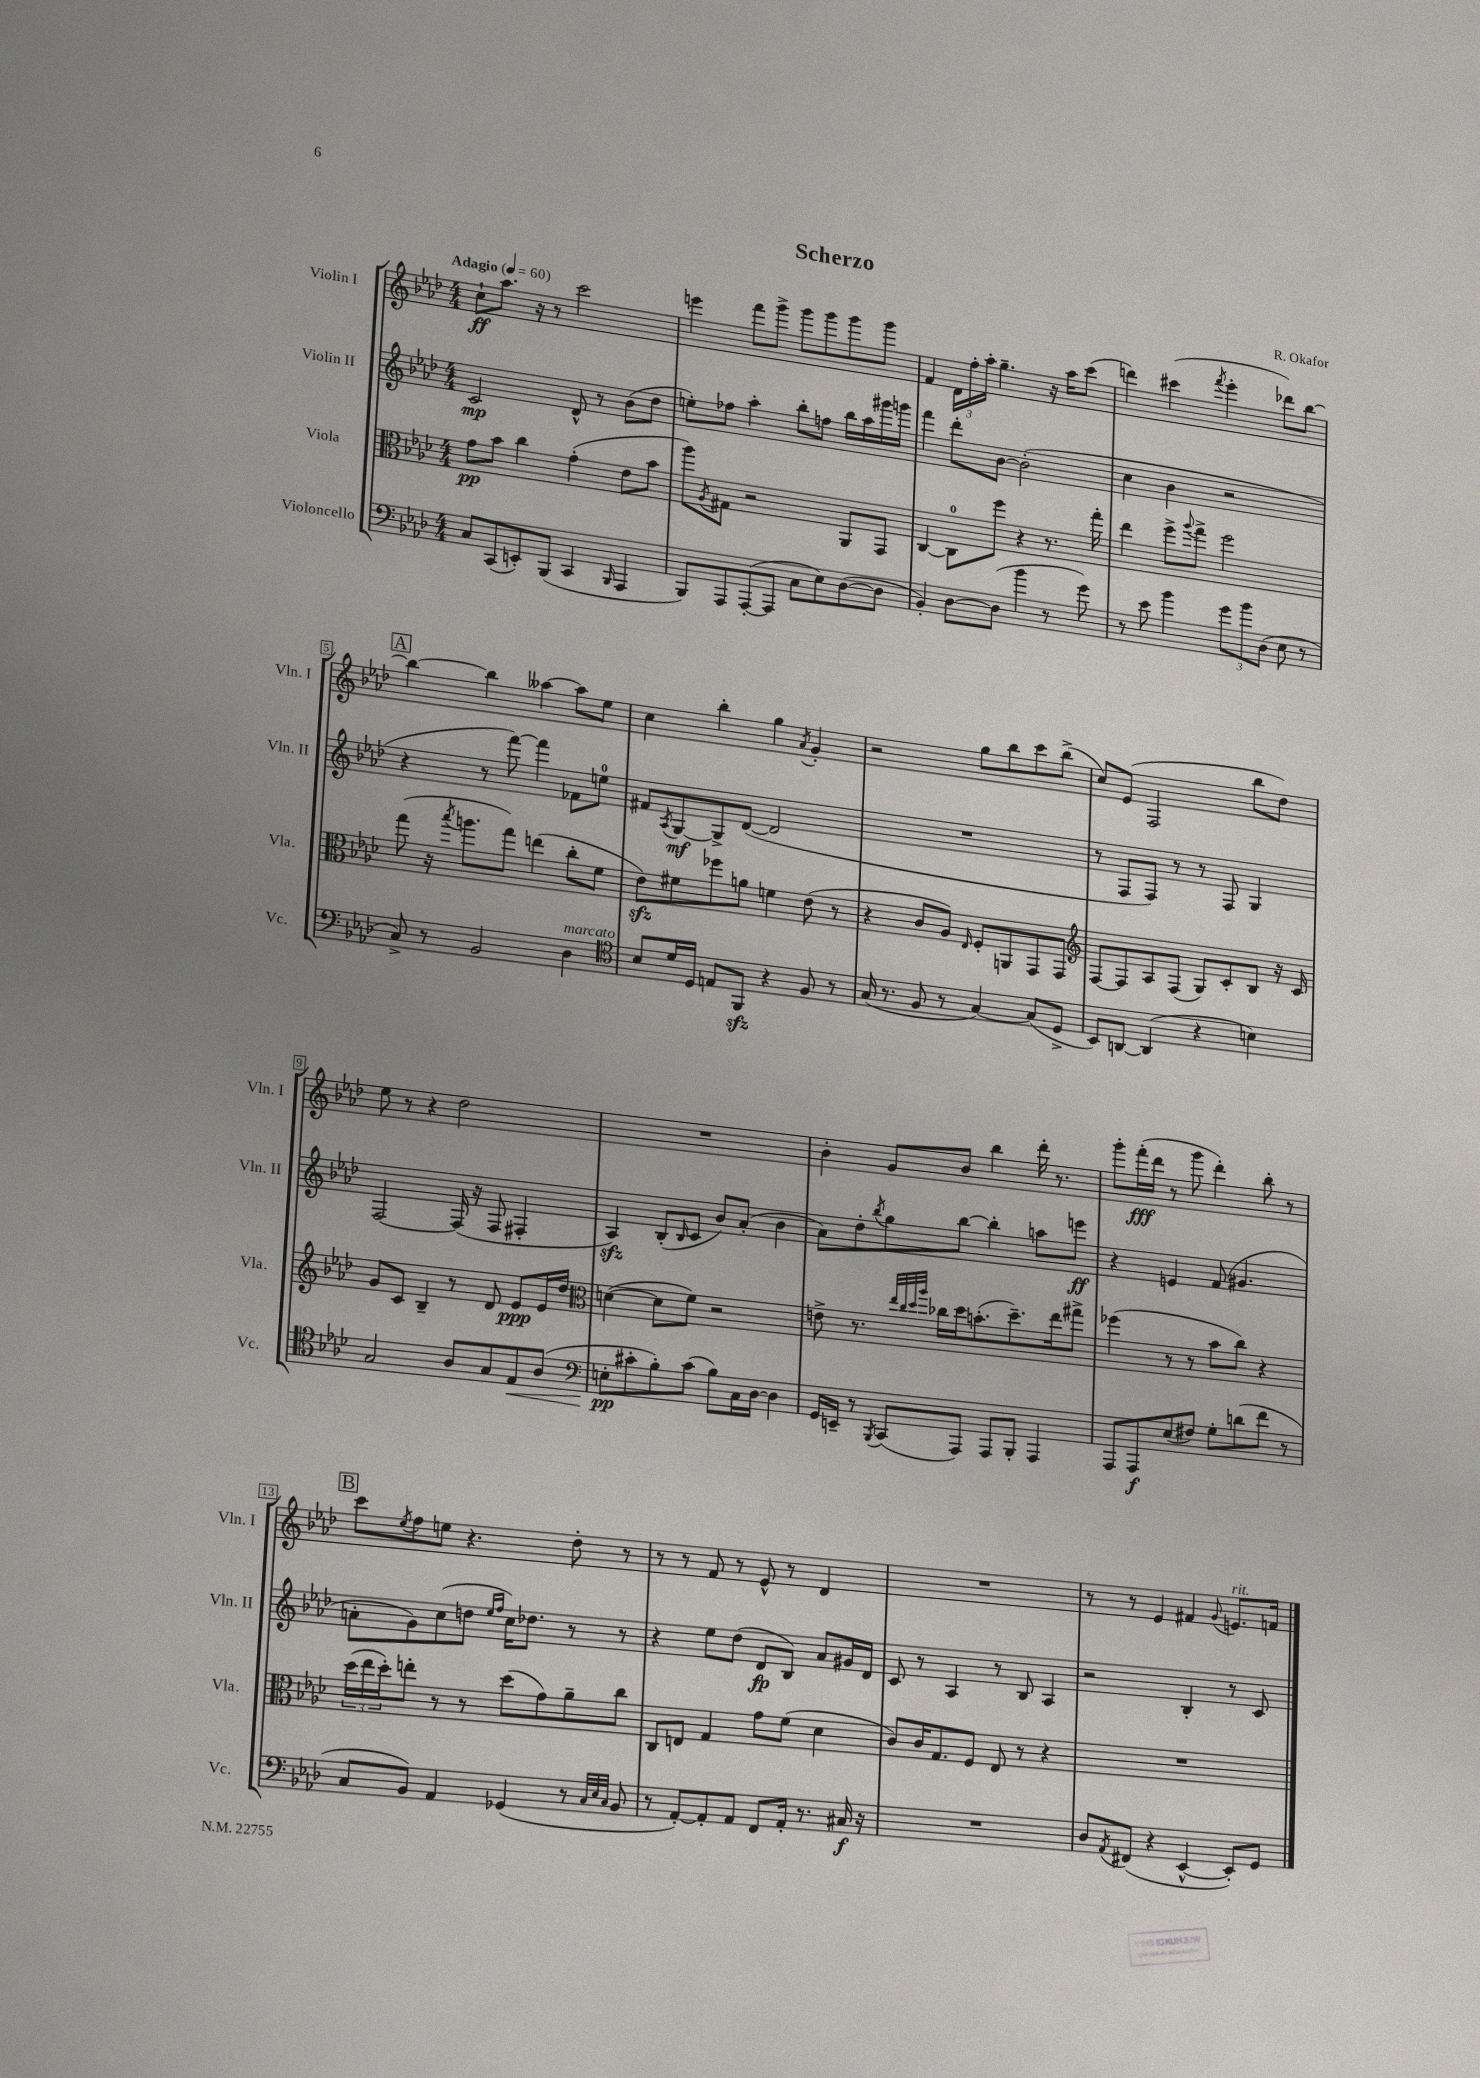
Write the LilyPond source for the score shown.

\header { title = "Scherzo" composer = "R. Okafor" }
<<
\new StaffGroup <<
\new Staff = "s0" \with { instrumentName = "Violin I" shortInstrumentName = "Vln. I" } {
    \clef treble \key aes \major \numericTimeSignature \time 4/4 \tempo "Adagio" 4 = 60
    c''8-!\ff aes''8. r16 r8 c'''2 |
    e'''4 f'''8 g'''8-> g'''8 g'''8 g'''8 g'''8 |
    f'4 \tuplet 3/2 { des'16 f''16-. aes''16-. } g''4.-- r16 aes''16 c'''8( |
    d'''4) cis'''4( \acciaccatura { f'''8 } ees'''4-. des'''8) bes''8~ |
    \mark \markup { \box "A" } bes''4~ bes''4 aeses''4~ aeses''8 ees''8 |
    c''4 bes''4-. g''4 \acciaccatura { aes'8 } g'4-. |
    r2 g''8 bes''8 c'''8 bes''8->( |
    c''8) ees'8( f2 bes''8 des''8) |
    ees''8 r8 r4 des''2 |
    R1 |
    bes'4-. g'8 bes'8 bes''4 des'''16-. r8. |
    g'''8-. f'''16-.\fff( des'''16 r8 g'''8 des'''4-.) bes''8-. r8 |
    \mark \markup { \box "B" } c'''8 \acciaccatura { ees''8 } f''8 e''8 r4. des''8-. r8 |
    r8 r8 f'8 r8 ees'8-^ r8 des'4 |
    R1 |
    r8 r8 ees'4 fis'4 \appoggiatura { g'8 } e'8.^\markup { \italic "rit." } f'16 \bar "|." |
}
\new Staff = "s1" \with { instrumentName = "Violin II" shortInstrumentName = "Vln. II" } {
    \clef treble \key aes \major \numericTimeSignature \time 4/4
    c'2\mp des'8-^ r8 bes'8( des''8 |
    e''8-.) fes''8 aes''4-. bes''8-. f''8 bes''16 aes''16 gis'''16 g'''16 |
    f'''4 des'''8-. bes'8~ bes'2-.( |
    c''4 bes'4 r2 |
    \mark \markup { \box "A" } r4 r8 f'''8~) f'''4 fes'8 e''8-0 |
    fis'8 \acciaccatura { aes8 } g8~\mf g8-> des'8~( des'2 |
    R1 |
    r8 f8 f8) r8 r8 f8 g4 |
    f2~ f16( r16 f8 fis4-. |
    aes4\sfz) bes8-.( \grace { bes16 } c'8 bes'8) aes'8-.( bes'4 |
    aes'8) des''8-. \acciaccatura { bes''8 } g''8 bes''8~ bes''4-. a''8 e'''8\ff |
    r4 e'4 f'8( gis'4. |
    \mark \markup { \box "B" } a'8-. g'8) c''8( d''8 \grace { ees''16 f''16 } c''16) des''8. r8 r8 |
    r4 ees''8 des''8( des'8\fp bes8) aes'8 gis'16 des'16 |
    c'8 r8 aes4 r8 bes8 aes4 |
    r2 bes4-. r8 c'8 \bar "|." |
}
\new Staff = "s2" \with { instrumentName = "Viola" shortInstrumentName = "Vla." } {
    \clef alto \key aes \major \numericTimeSignature \time 4/4
    g'8\pp bes'8 c''4 g'4-.( ees'8 bes'8 |
    aes''8) \acciaccatura { aes8 } gis8 r2 aes,8 g,8 |
    c4~ c8-0 f''8 r4 r8. g''16-. |
    ees''4 f''8-> \appoggiatura { aes''8 } g''8-> f''2 |
    \mark \markup { \box "A" } g''8( r16 \acciaccatura { bes''8 } a''8. g''8) e''4( c''8-. f'8 |
    ees'8\sfz) fis'8 fes''8 a'8 f'4 ees'8( r8 |
    r4 c'8 aes8) \grace { ees16 } f8-. a,8 g,8 g,8 |
    \clef treble f8~ f8 aes8 f8( g8) c'8-. bes8 r16 c'16 |
    g'8 c'8 bes4-- r8 des'8 ees'8\ppp ees'16 des''16 |
    \clef alto d'4~( d'8 f'8) r2 |
    e'8-> r8. \grace { ees''32 c''32 des''32 aes''32 } ces''16 des''16 b'8.-.( des''8.--) ees''16 gis''8-> |
    fes''4( r8 r8 bes'8 c''8) r4 |
    \mark \markup { \box "B" } \tuplet 3/2 { des''16( ees''16 des''16-.) } e''8-. r8 r8 des''8( g'8) aes'8-- c''8 |
    c8 e8 g4 g'8 f'8( des'4 |
    c'8) c'16 g8. f8 ees8 r8 r4 |
    R1 \bar "|." |
}
\new Staff = "s3" \with { instrumentName = "Violoncello" shortInstrumentName = "Vc." } {
    \clef bass \key aes \major \numericTimeSignature \time 4/4
    c8 c,8( e,8-.) bes,,8( c,4 \grace { bes,,16 } aes,,4 |
    bes,,8) aes,,8 aes,,8~-.( aes,,8 c8 ees8) des8~( des8 |
    bes,4-.) des8~ des8( bes'4 r8 g'8) |
    r8 ees'8 bes'4 \tuplet 3/2 { g'8 bes'8 des8( } ees8 r8 |
    \mark \markup { \box "A" } c8->) r8 bes,2 des4^\markup { \italic "marcato" } |
    \clef tenor bes8 des'16 des16 e8 f,8\sfz r4 f8 r8 |
    g16( r8. f8 r8 g4~) g8( des8-> |
    bes,8) a,8~ a,4( r4 b4) |
    g2 aes8 g8 ees8\< aes8( |
    \clef bass e8-.\pp\! cis'8-. bes8-.) cis'8( bes8) c16 des16~ des4 |
    g,16 e,16-- r8 \acciaccatura { bes,,8 } c,8( aes,,8) aes,,8 bes,,8-. aes,,4 |
    aes,,8 aes,,8\f ees8( fis8) g8-. d'8( f'8 r8 |
    \mark \markup { \box "B" } c8 bes,8) aes,4 ges,4( r8 \grace { c32 ees32 c32 } bes,8 |
    r8 aes,8~-.) aes,8-. aes,8 f,8 aes,16-. r8. cis16\f r16 |
    R1 |
    des8 \acciaccatura { aes,8 } fis,8( r4 ees,4~-^ ees,8-.) g,8 \bar "|." |
}
>>
>>
\layout { \context { \Score \override BarNumber.stencil = #(make-stencil-boxer 0.1 0.3 ly:text-interface::print) } }
